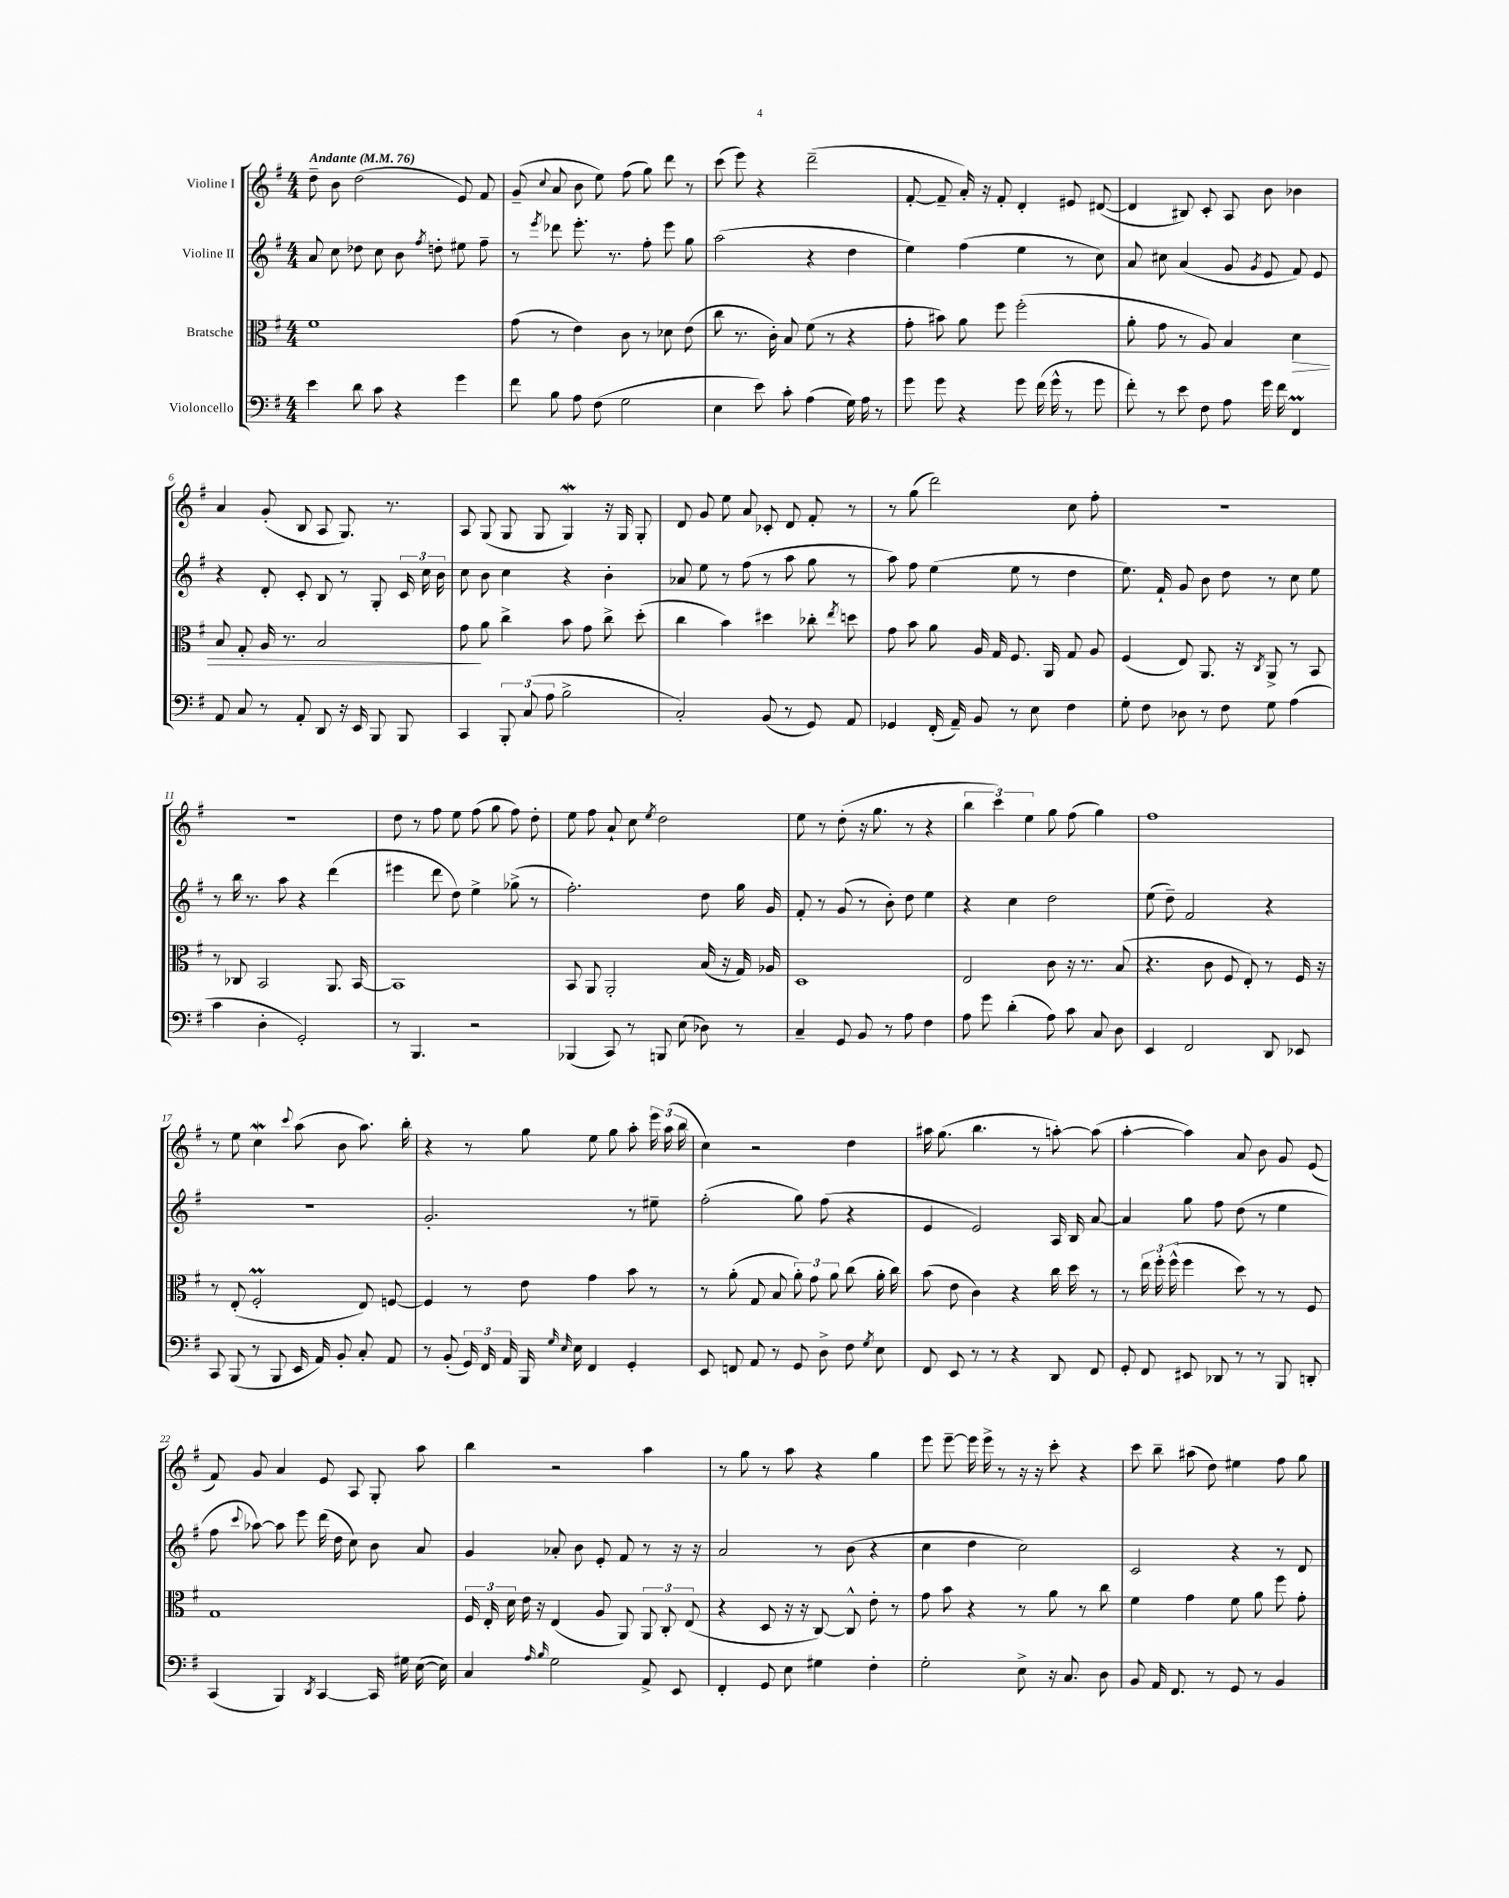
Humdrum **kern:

**kern	**kern	**dynam	**kern	**kern
*part4	*part3	*part3	*part2	*part1
*staff4	*staff3	*staff3	*staff2	*staff1
*I"Violoncello	*I"Bratsche	*	*I"Violine II	*I"Violine I
*clefF4	*clefC3	*	*clefG2	*clefG2
*k[f#]	*k[f#]	*	*k[f#]	*k[f#]
*M4/4	*M4/4	*	*M4/4	*M4/4
*MM76	*MM76	*	*MM76	*MM76
=1	=1	=1	=1	=1
!	!	!	!	!LO:TX:a:B:t=Andante
4e\	1f#	.	8a/	8dd~\
.	.	.	8cc\	8b\
8d\	.	.	8dd-X\	(2dd\
8c\	.	.	8cc\	.
4r	.	.	8b\	.
.	.	.	8qff#/	.
.	.	.	8ddn'\	.
4g\	.	.	8ee#X\	8e/)
.	.	.	8ff#~\	8f#/
=2	=2	=2	=2	=2
8f#\	(8g\	.	8r	(8g~/
.	.	.	8qeee/	8qqcc/
8B\	8r	.	8ddd-X\	8a/
8A\	4e\)	.	8.eee'\	8b\
(8F#\	.	.	.	8ee\)
.	.	.	8.r	.
2G\	8c\	.	.	(8ff#\
.	8r	.	8ff#'\	8gg\)
.	8d-X\	.	8eee\	8ddd\
.	(8e\	.	8gg\	8r
=3	=3	=3	=3	=3
4E\	8cc\	.	(2aa\	(8ccc\
.	8.r	.	.	8eee\)
8e\)	.	.	.	4r
.	16c'\)	.	.	.
8c'\	8B/	.	.	.
(4A\	(8f#\	.	4r	(2ddd~\
.	8r	.	.	.
16G\)	4r	.	4dd\	.
16A\	.	.	.	.
8r	.	.	.	.
=4	=4	=4	=4	=4
8g\	8g'\	.	4ee\)	[8f#'/
8g\	8b#X\)	.	.	8f#~/]
4r	8a\	.	(4ff#\	16a'/)
.	.	.	.	16r
.	8ff#\	.	.	8f#'/
8g\	(2ff#'\	.	4ee\	4d'/
(16f#\	.	.	.	.
16g^^\	.	.	.	.
8r	.	.	8r	8e#X/
8g\	.	.	8cc\)	([8d#X/
=5	=5	=5	=5	=5
8f#'\)	8a'\	.	8a/	4d#/]
8r	8g\	.	8cc#X\	.
8e\	8r	.	(4a/	8B#X/)
8F#\	8A/)	.	.	8c'/
8A\	4B/	.	8g/	8A/
.	.	.	8qg/	.
16g\	.	.	8e/	8b\
16f#\	.	.	.	.
!	!	!LO:HP:b	!	!
4FF#m/	4d\	>	8f#/)	4b-X\
.	.	.	8e/	.
!!LO:LB:g=z
=6	=6	=6	=6	=6
8AA/	8B/	.	4r	4a/
8C/	8G'/	.	.	.
8r	16A/	.	8d'/	(8g'/
.	8.r	.	.	.
8AA'/	.	.	8c'/	8B/
8DD/	2B/	.	8B/	8A/
16r	.	.	8r	8.G/)
16EE/	.	.	.	.
8BBB/	.	.	8G'/	.
.	.	.	.	8.r
8BBB/	.	.	24c/	.
.	.	.	24cc\	.
.	.	.	24b\	.
=7	=7	=7	=7	=7
4CC/	8g\	.	8cc\	8A/
.	8a\	]	8b\	(8G/
12BBB'/	4cc^\	.	4cc\	8G/
(12C/	.	.	.	.
.	.	.	.	8G/
12A\	.	.	.	.
2B^\	8b\	.	4r	4Gw/)
.	8g\	.	.	.
.	8cc^\	.	4b'\	16r
.	.	.	.	16G/
.	(8dd'\	.	.	8G'/
=8	=8	=8	=8	=8
2C'/)	4cc\	.	8a-X/	8d/
.	.	.	8ee\	8g/
.	4b\)	.	8r	8ee\
.	.	.	(8ff#\	8a/
(8BB/	4dd#X\	.	8r	8c-X'/
8r	.	.	8aa\	8d/
8GG/)	8cc-X'\	.	8gg\	8f#'/
.	8qee/	.	.	.
8AA/	8ddn\	.	8r	8r
=9	=9	=9	=9	=9
4GG-X/	8g\	.	8aa\)	8r
.	8b\	.	8ff#\	(8gg\
(16FF#'/	8a\	.	(4ee\	2ddd\)
16AA~/)	.	.	.	.
8BB/	16A/	.	.	.
.	16G/	.	.	.
8r	8.F#/	.	8ee\	.
8E\	.	.	8r	.
.	16AA/	.	.	.
4F#\	8G/	.	4dd\	8cc\
.	8A/	.	.	8ff#'\
=10	=10	=10	=10	=10
8G'\	(4F#/	.	8.ee\)	1r
8F#\	.	.	.	.
.	.	.	16f#`/	.
8D-X\	8E/)	.	8g/	.
8r	8.AA/	.	8b\	.
8F#\	.	.	8dd\	.
.	16r	.	.	.
.	8qC/	.	.	.
8G\	8AA^/	.	8r	.
(4A\	8r	.	8cc\	.
.	8BB/	.	8ee\	.
!!LO:LB:g=z
=11	=11	=11	=11	=11
4c\	8r	.	8r	1r
.	8C-X/	.	16bb\	.
.	.	.	8.r	.
4D'\	2BB/	.	.	.
.	.	.	8aa\	.
2GG'/)	.	.	4r	.
.	8.AA/	.	(4ddd\	.
.	[16BB/	.	.	.
=12	=12	=12	=12	=12
8r	1BB]	.	4eee#X\	8dd\
4.BBB/	.	.	.	8r
.	.	.	8ddd\	8ff#\
.	.	.	8dd\)	8ee\
2r	.	.	4ee^\	(8ff#\
.	.	.	.	8gg\
.	.	.	(8gg-X^\	8ff#\)
.	.	.	8r	8dd'\
=13	=13	=13	=13	=13
(4BBB-X/	8BB/	.	2.ff#'\)	8ee\
.	8AA/	.	.	8ff#\
8CC/)	2AA'/	.	.	8a`/
8r	.	.	.	8cc\
.	.	.	.	8qee/
8BBBn/	.	.	.	2dd\
(8E\	.	.	.	.
8D-X\)	(16B/	.	8dd\	.
.	16r	.	.	.
8r	16G/)	.	16gg\	.
.	16A-X/	.	16g/	.
=14	=14	=14	=14	=14
4C~/	1D	.	8f#'/	8ee\
.	.	.	8r	8r
8GG/	.	.	(8g/	(8dd'\
8BB/	.	.	8r	16r
.	.	.	.	8.gg\
8r	.	.	8b'\)	.
8A\	.	.	8dd\	8r
4F#\	.	.	4ee\	4r
=15	=15	=15	=15	=15
8A\	2E/	.	4r	6bb\
8g\	.	.	.	.
.	.	.	.	6ccc\)
(4d'\	.	.	4cc\	.
.	.	.	.	6ee\
8A\)	8c\	.	2dd\	8gg\
8c\	16r	.	.	(8ff#\
.	8.r	.	.	.
8C/	.	.	.	4gg\)
8D\	(8B/	.	.	.
=16	=16	=16	=16	=16
4EE/	4.r	.	(8ee\	1ff#
.	.	.	8dd~\)	.
2FF#/	.	.	2f#/	.
.	8c\	.	.	.
.	8F#/	.	.	.
.	8E'/)	.	.	.
8DD/	8r	.	4r	.
8EE-X/	16F#/	.	.	.
.	16r	.	.	.
!!LO:LB:g=z
=17	=17	=17	=17	=17
8CC/	8r	.	1r	8r
(8BBB/	(8E'/	.	.	8ee\
8r	2F#m'/	.	.	4ccw\
8BBB/	.	.	.	.
.	.	.	.	8qqccc/
16EE/	.	.	.	(8aa\
16AA/)	.	.	.	.
8BB'/	.	.	.	8b\
8C'/	8E/)	.	.	8.aa\)
8AA/	[8Fn/	.	.	.
.	.	.	.	16bb'\
=18	=18	=18	=18	=18
8r	4F/]	.	2.g'/	4r
(8BB'/	.	.	.	.
24GG/)	8r	.	.	8r
24FF#/	.	.	.	.
24AA/	.	.	.	.
16BBB/	8e\	.	.	8gg\
16qqG/	.	.	.	.
16qqE/	.	.	.	.
16E\	.	.	.	.
4FF#/	4g\	.	.	8ee\
.	.	.	.	8gg\
4GG'/	8b\	.	8r	8aa'\
.	8r	.	8ee#X~\	24eee\
.	.	.	.	(24aa\
.	.	.	.	24bb\
=19	=19	=19	=19	=19
8EE/	8r	.	(2ff#'\	4cc\)
8FFn/	(8a'\	.	.	.
8AA/	8G/	.	.	2r
8r	8B/	.	.	.
8GG/	12a'\)	.	8gg\)	.
.	12g\	.	.	.
8D^\	.	.	(8ff#\	.
.	12a\	.	.	.
8F#\	(8cc\	.	4r	4dd\
8qG/	.	.	.	.
8E\	16a'\	.	.	.
.	16cc\)	.	.	.
=20	=20	=20	=20	=20
8FF#/	(8b\	.	4e/	16aa#X\
.	.	.	.	(8.gg\
8EE/	8e\	.	.	.
8r	4c\)	.	2e/)	4.bb\
8r	.	.	.	.
4r	4r	.	.	.
.	.	.	.	8r
8DD/	16cc\	.	16A/	[8aan'\)
.	16dd\	.	16B/	.
8FF#/	8r	.	[8a/	(8aa\]
=21	=21	=21	=21	=21
8GG'/	8r	.	4a/]	[4aa'\
8FF#/	24ee\	.	.	.
.	24ff#'\	.	.	.
.	(24ff#^^\	.	.	.
8EE#X/	4ff#\	.	8gg\	4aa\])
8DD-X/	.	.	8ff#\	.
8r	8dd\)	.	(8dd\	8a/
8r	8r	.	8r	8b\
8BBB/	8r	.	4ee\	8g/
8DDn'/	8F#/	.	.	(8e/
!!LO:LB:g=z
=22	=22	=22	=22	=22
(4CC/	1G	.	8ff#\	8f#/)
.	.	.	8qqccc/	.
.	.	.	[8aa-X\)	8g/
4BBB/)	.	.	8aa-\]	4a/
.	.	.	8eee\	.
8qDD/	.	.	.	.
[4CC/	.	.	(16ddd\	8e/
.	.	.	16dd\	.
.	.	.	8cc\)	8A/
16CC/]	.	.	8b\	8G'/
16G#X\	.	.	.	.
([16E\	.	.	8a/	8aa\
16E\])	.	.	.	.
=23	=23	=23	=23	=23
4C/	24F#/	.	4g/	4bb\
.	24E'/	.	.	.
.	24d\	.	.	.
.	16e\	.	.	.
.	16r	.	.	.
16qqA/	.	.	.	.
16qqB/	.	.	.	.
2G\	(4E/	.	8a-X'/	2r
.	.	.	8b\	.
.	8A/	.	8e'/	.
.	8AA/)	.	8f#/	.
8AA^/	12AA/	.	8r	4aa\
.	12C'/	.	.	.
8EE/	.	.	16r	.
.	(12E/	.	.	.
.	.	.	16r	.
=24	=24	=24	=24	=24
4FF#'/	4r	.	2a/	8r
.	.	.	.	8gg\
8GG/	8D/	.	.	8r
8E\	16r	.	.	8aa\
.	16r	.	.	.
4G#X\	[8C/)	.	8r	4r
.	8C^^/]	.	(8b\	.
4F#'\	8e'\	.	4r	4gg\
.	8r	.	.	.
=25	=25	=25	=25	=25
2G'\	8g\	.	4cc\	8eee\
.	8b\	.	.	[8eee~\
.	4r	.	4dd\	16eee\]
.	.	.	.	16eee^\
.	.	.	.	8r
8E^\	8r	.	2cc\)	16r
.	.	.	.	16r
16r	8a\	.	.	8ccc'\
8.C/	.	.	.	.
.	8r	.	.	4r
8D\	8cc\	.	.	.
=26	=26	=26	=26	=26
8BB/	4f#\	.	2c/	8ccc\
16AA/	.	.	.	8bb~\
8.FF#/	.	.	.	.
.	4g\	.	.	(8aa#X\
8r	.	.	.	8dd\)
8GG/	8f#\	.	4r	4ee#X\
8r	8a\	.	.	.
4BB/	8ff#\	.	8r	8ff#\
.	8g'\	.	8d/	8gg\
==	==	==	==	==
*-	*-	*-	*-	*-
